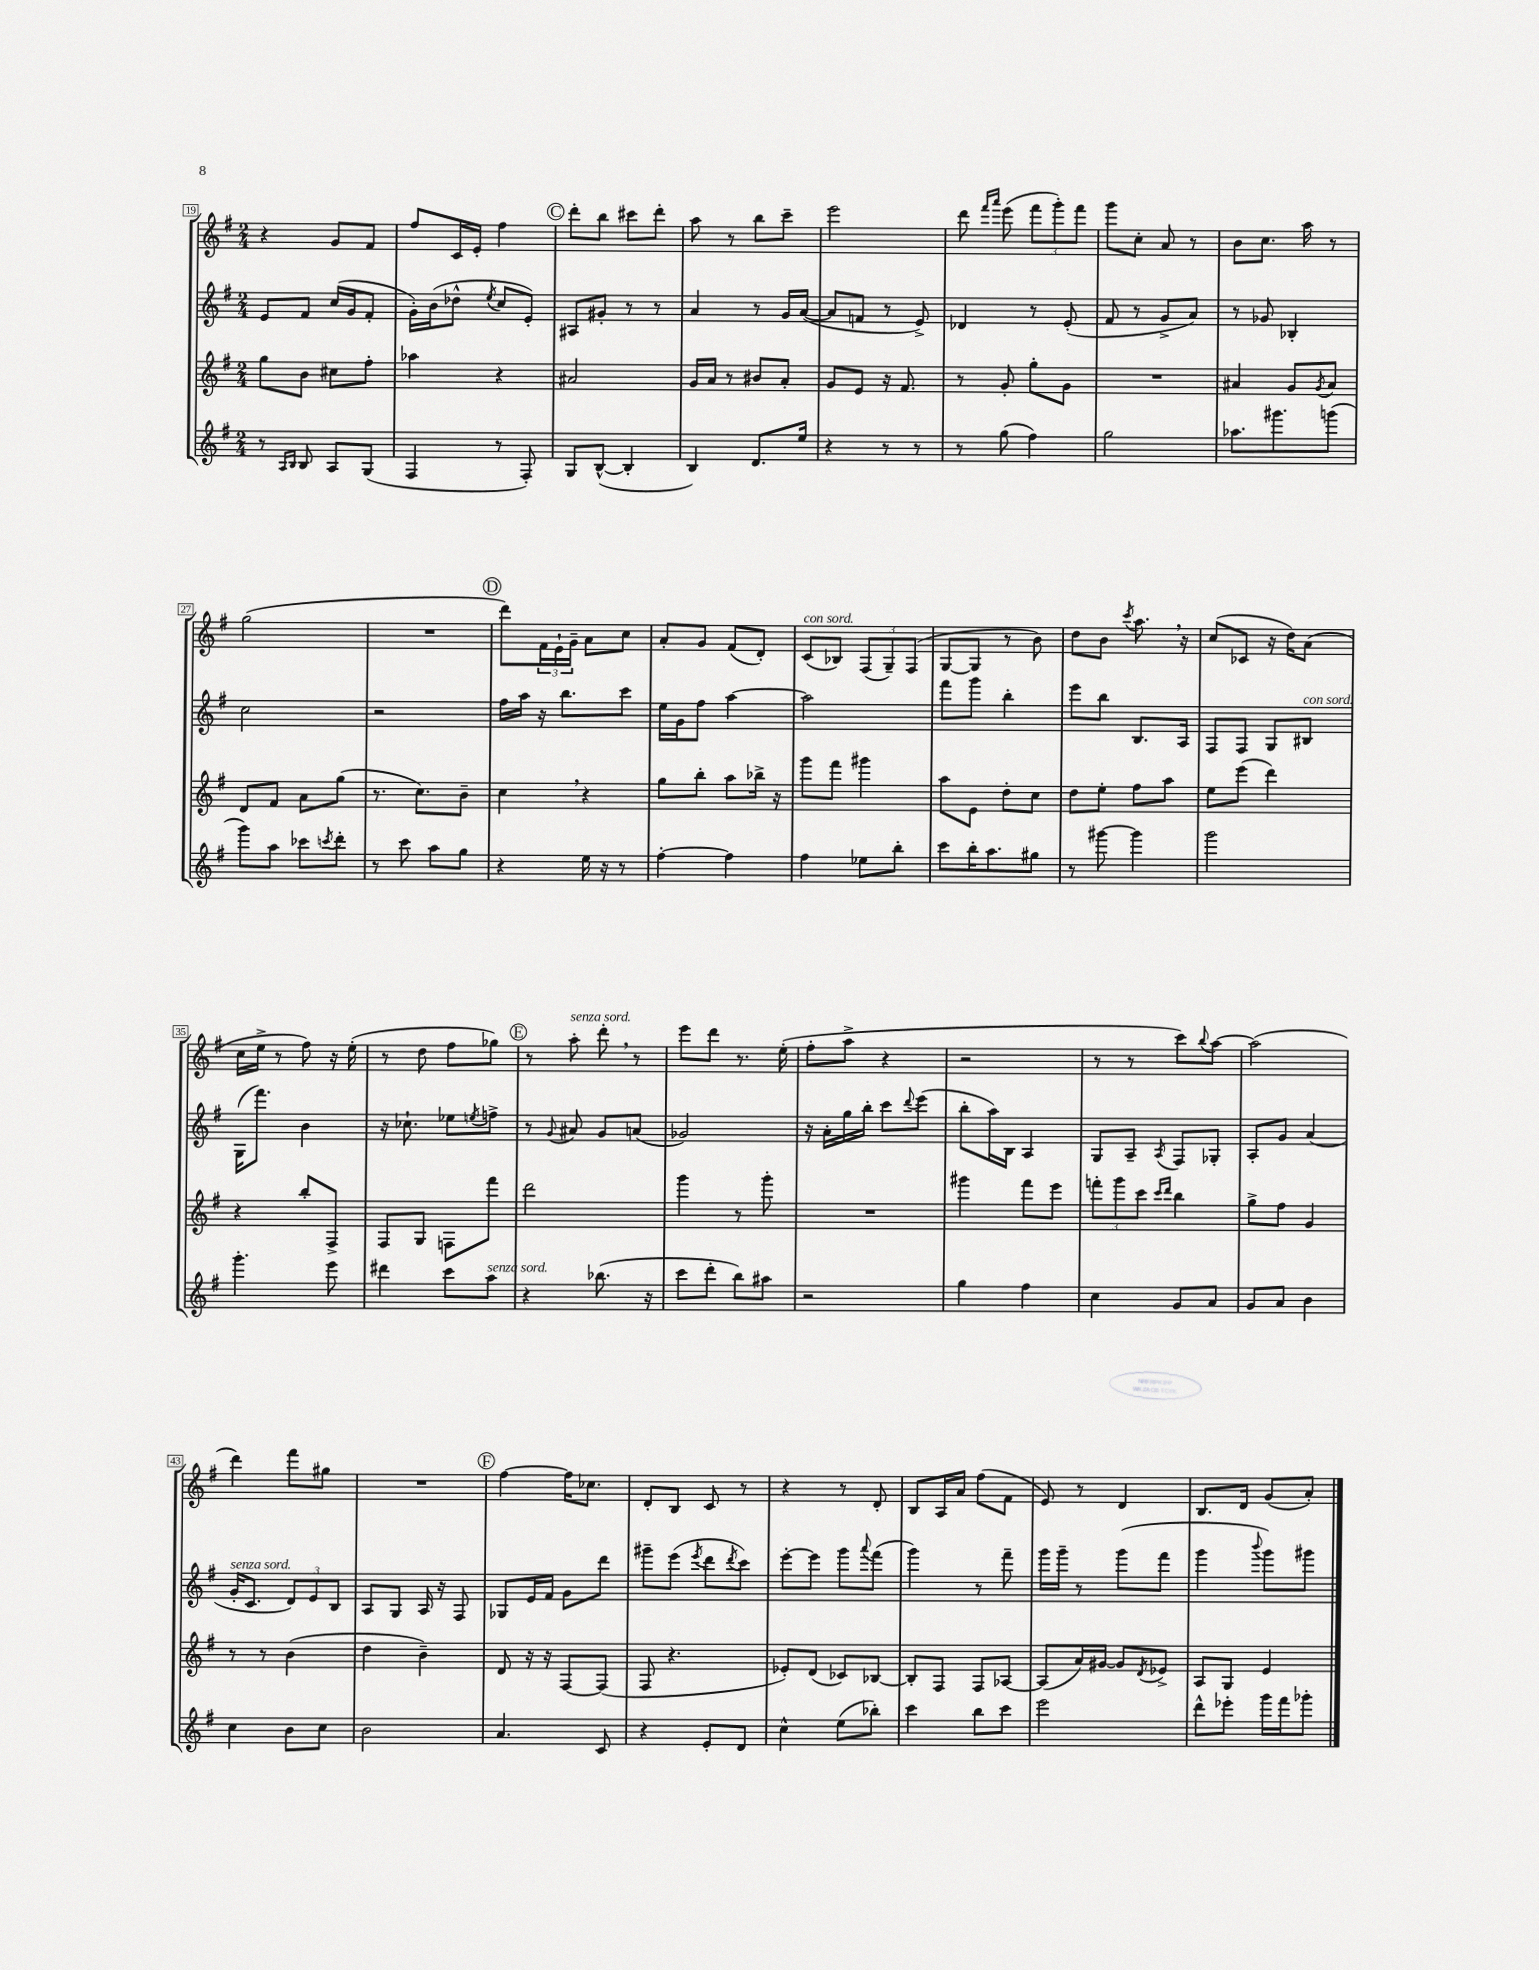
<<
\new StaffGroup <<
\new Staff = "s0" {
    \clef treble \key g \major \numericTimeSignature \time 2/4
    r4 g'8 fis'8 |
    fis''8 c'16 e'16-. fis''4 |
    \mark \markup { \circle "C" } d'''8-. b''8 cis'''8 d'''8-. |
    a''8 r8 b''8 c'''8-- |
    e'''2 |
    d'''8 \grace { fis'''16 a'''16 } e'''8( \tuplet 3/2 { fis'''8 g'''8-.) fis'''8 } |
    g'''8 c''8-. a'8 r8 |
    b'8 c''8. a''16 r8 |
    g''2( |
    R2 |
    \mark \markup { \circle "D" } d'''8) \tuplet 3/2 { fis'16 e'16-! g'16-- } a'8 c''8 |
    a'8-. g'8 fis'8( d'8-.) |
    c'8^\markup { \italic "con sord." }( bes8) \tuplet 3/2 { fis8( g8--) fis8( } |
    g8~ g8 r8 b'8) |
    d''8 b'8 \acciaccatura { c'''8 } a''8. \breathe r16 |
    c''8( ces'8 r16 d''16) a'8( |
    c''16 e''16-> r8 fis''8) r16 e''16-.( |
    r8 d''8 fis''8 ges''8) |
    \mark \markup { \circle "E" } r8 a''8-.^\markup { \italic "senza sord." } d'''8-. \breathe r8 |
    e'''8 d'''8 r8. e''16-.( |
    fis''8-. a''8-> r4 |
    r2 |
    r8 r8 c'''8) \appoggiatura { b''8 } a''8~ |
    a''2( |
    d'''4) fis'''8 gis''8 |
    R2 |
    \mark \markup { \circle "F" } fis''4~ fis''16 ces''8. |
    d'8-. b8 c'8 r8 |
    r4 r8 d'8-. |
    b8 a16 a'16 fis''8( fis'8 |
    e'8) r8 d'4 |
    b8. d'16 g'8( a'8-.) \bar "|." |
}
\new Staff = "s1" {
    \clef treble \key g \major \numericTimeSignature \time 2/4
    e'8 fis'8 c''16( g'16 fis'8-. |
    g'16-.) b'16( des''8-^ \acciaccatura { e''8 } c''8 e'8-.) |
    \mark \markup { \circle "C" } ais8 gis'8-. r8 r8 |
    a'4 r8 g'16 a'16~( |
    a'8 f'8 r8 e'8->) |
    des'4 r8 e'8-.( |
    fis'8 r8 g'8-> a'8) |
    r8 ges'8 bes4-. |
    c''2 |
    r2 |
    \mark \markup { \circle "D" } fis''16 a''16 r16 b''8. c'''8 |
    e''16 g'16 fis''8 a''4~ |
    a''2 |
    fis'''8 g'''8 b''4-. |
    e'''8 b''8 b8. a16 |
    fis8 fis8 g8 bis8^\markup { \italic "con sord." } |
    g16( fis'''8.) b'4 |
    r16 ces''8.-! ees''8 \acciaccatura { e''8 } f''8-> |
    \mark \markup { \circle "E" } r8 \appoggiatura { g'8 } ais'8 g'8 a'8( |
    ges'2) |
    r16 a'16-. g''16 b''16-. c'''8 \appoggiatura { d'''8 } e'''8( |
    b''8-. a''16) b16 a4 |
    g8 a8-- \acciaccatura { a8 } fis8 ges8-. |
    a8-. g'8 a'4( |
    g'16-.^\markup { \italic "senza sord." } c'8. \tuplet 3/2 { d'8) e'8 b8 } |
    a8 g8 a16 r16 fis8 |
    \mark \markup { \circle "F" } ges8 e'16 fis'16 g'8 d'''8 |
    gis'''8-- e'''8( \acciaccatura { e'''8 } d'''8 \acciaccatura { d'''8 } c'''8) |
    e'''8~-. e'''8 g'''8 \appoggiatura { a'''8 } fis'''8( |
    g'''4) r8 fis'''8-- |
    g'''16 g'''16-- r8 g'''8( fis'''8 |
    g'''4 \appoggiatura { b'''8 } g'''8) gis'''8 \bar "|." |
}
\new Staff = "s2" {
    \clef treble \key g \major \numericTimeSignature \time 2/4
    g''8 b'8 cis''8 fis''8-. |
    aes''4 r4 |
    \mark \markup { \circle "C" } ais'2 |
    g'16 a'16 r8 bis'8 a'8-. |
    g'8 e'8 r16 fis'8. |
    r8 g'8-. g''8-. g'8 |
    R2 |
    ais'4 g'8 \acciaccatura { g'8 } ais'8 |
    d'8 fis'8 a'8 g''8( |
    r8. c''8.) b'8-- |
    \mark \markup { \circle "D" } c''4 \breathe r4 |
    g''8 b''8-. a''8 bes''16-> r16 |
    g'''8 fis'''8 gis'''4 |
    a''8 e'8 d''8-. c''8 |
    d''8 e''8-. fis''8 a''8 |
    e''8 e'''8( d'''4) |
    r4 b''8-. fis8-> |
    fis8 g8 f8 fis'''8 |
    \mark \markup { \circle "E" } d'''2 |
    g'''4 r8 g'''8-. |
    R2 |
    gis'''4 fis'''8 e'''8 |
    \tuplet 3/2 { f'''8-. g'''8 c'''8 } \grace { c'''16 d'''16 } b''4 |
    g''8-> fis''8 g'4 |
    r8 r8 b'4( |
    d''4 b'4--) |
    \mark \markup { \circle "F" } d'8 r16 r16 fis8~ fis8( |
    fis8 r4. |
    ees'8-.) d'8( ces'8) bes8~ |
    bes8-. fis8 fis8 aes8~ |
    aes8( a'16) gis'16~ gis'8 \acciaccatura { d'8 } ees'8-> |
    a8 g8 e'4 \bar "|." |
}
\new Staff = "s3" {
    \clef treble \key g \major \numericTimeSignature \time 2/4
    r8 \grace { a16 b16 } b8 a8 g8( |
    fis4 r8 fis8-.) |
    \mark \markup { \circle "C" } g8 b8~-^( b4-. |
    b4) d'8. e''16 |
    r4 r8 r8 |
    r8 g''8( fis''4) |
    g''2 |
    aes''8. gis'''8. g'''8( |
    g'''8) a''8 ces'''8 \acciaccatura { c'''8 } d'''8-. |
    r8 c'''8 a''8 g''8 |
    \mark \markup { \circle "D" } r4 e''16 r16 r8 |
    fis''4~-. fis''4 |
    fis''4 ees''8 b''8-. |
    c'''8 b''16-. a''8. gis''8 |
    r8 gis'''8~ gis'''4 |
    g'''2 |
    g'''4.-. e'''8 |
    dis'''4 c'''8 a''8^\markup { \italic "senza sord." } |
    \mark \markup { \circle "E" } r4 bes''8.( r16 |
    c'''8 d'''8-. b''8) ais''8 |
    r2 |
    g''4 fis''4 |
    c''4 g'8 a'8 |
    g'8 a'8 b'4 |
    c''4 b'8 c''8 |
    b'2 |
    \mark \markup { \circle "F" } a'4. c'8 |
    r4 e'8-. d'8 |
    c''4-^ e''8( bes''8-.) |
    c'''4 b''8 c'''8 |
    e'''2 |
    d'''8-^ ees'''8-. g'''16 fis'''16 ges'''8-. \bar "|." |
}
>>
>>
\layout { \context { \Score currentBarNumber = #19 \override BarNumber.stencil = #(make-stencil-boxer 0.1 0.3 ly:text-interface::print) } }
